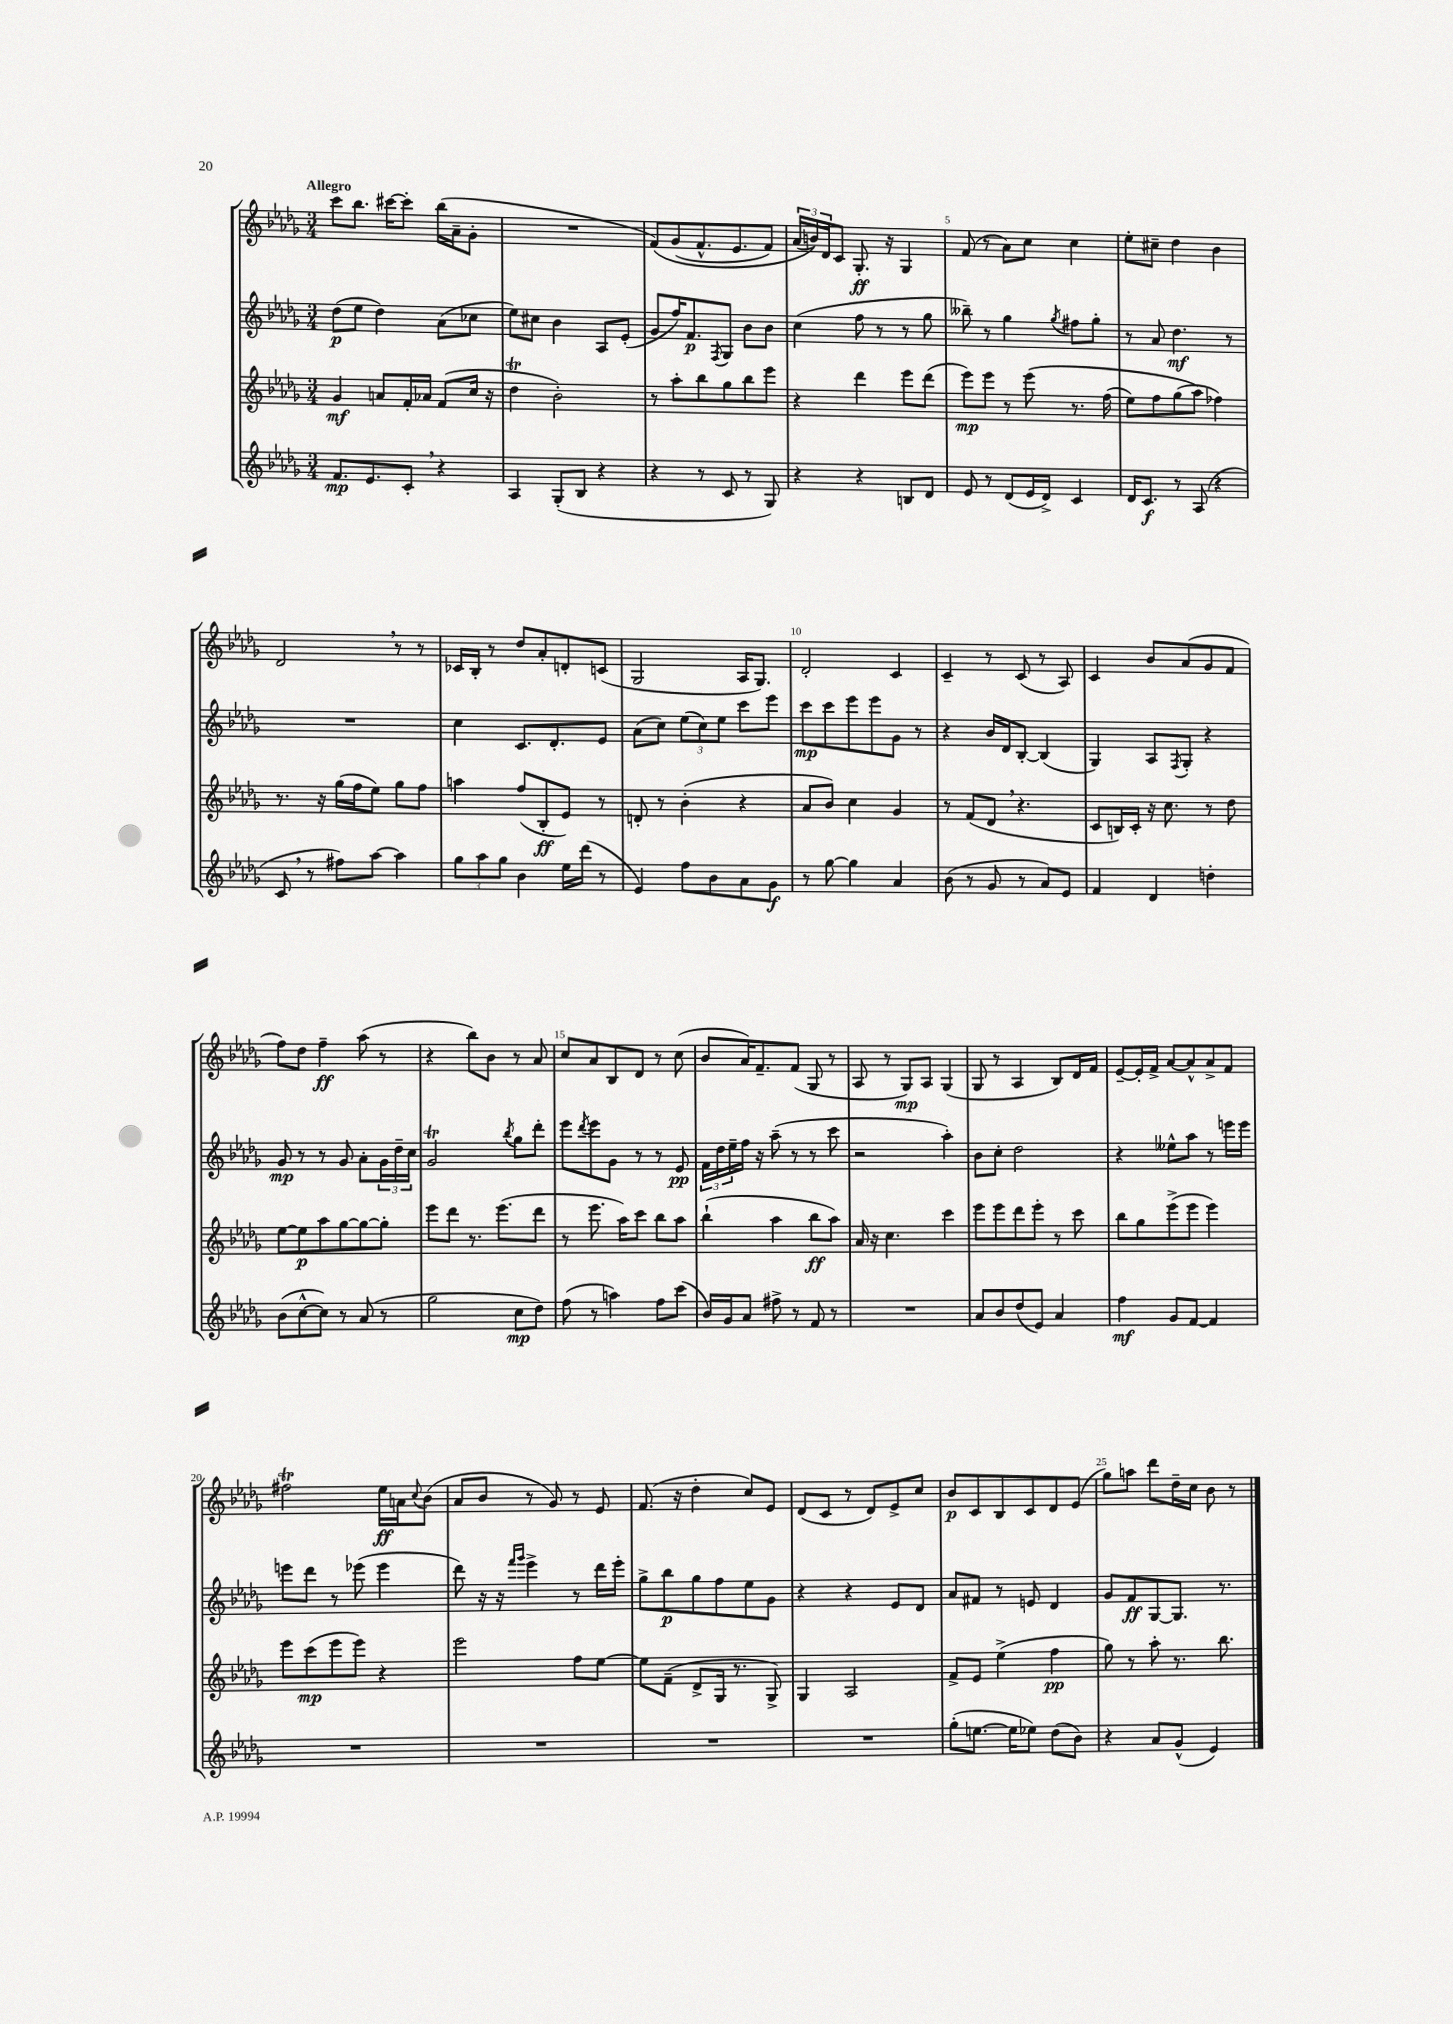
<<
\new StaffGroup <<
\new Staff = "s0" {
    \clef treble \key des \major \numericTimeSignature \time 3/4 \tempo "Allegro"
    c'''8 bes''8. cis'''16~ cis'''8-. bes''16( aes'16-- ges'8-. |
    R2. |
    f'8)\( ges'8( f'8.-^ ees'8. f'8) |
    \tuplet 3/2 { aes'16( b'16)\) des'16 } c'8 ges8.-.\ff r16 ges4 |
    f'8( r8 aes'8) c''8 c''4 |
    ees''8-. cis''8-- des''4 bes'4 |
    des'2 \breathe r8 r8 |
    ces'16 bes16-. r8 des''8 aes'8-. d'8-. c'8( |
    ges2 aes16 ges8.) |
    des'2-. c'4 |
    c'4-- r8 c'8( r8 aes8) |
    c'4 bes'8 aes'8( ges'8 f'8 |
    f''8) des''8 f''4--\ff aes''8( r8 |
    r4 bes''8) bes'8 r8 aes'8 |
    c''8 aes'8 bes8 des'8 r8 c''8( |
    bes'8 aes'16) f'8.-- f'8( ges8 r8 |
    aes8 r8 ges8\mp) aes8 ges4( |
    ges8 r8 aes4 bes8) des'16 f'16 |
    ees'8~-- ees'16-. f'16-> aes'8~ aes'8-^ aes'8-> f'8 |
    fis''2\trill ees''16\ff a'16 \appoggiatura { c''8 } bes'8( |
    aes'8 bes'8 r8 ges'8) r8 ees'8 |
    f'8.( r16 des''4-. c''8) ees'8 |
    des'8( c'8 r8 des'8) ees'8-> c''8 |
    bes'8\p c'8 bes8 c'8 des'8 ees'8( |
    ges''8) a''8 des'''8 des''16-- c''16 bes'8 r8 \bar "|." |
}
\new Staff = "s1" {
    \clef treble \key des \major \numericTimeSignature \time 3/4
    des''8\p( ees''8 des''4) aes'8( ces''8 |
    ees''8) cis''8 bes'4 aes8 ees'8-.( |
    ges'8 f''16) f'8.\p \acciaccatura { f8 } ges8 bes'8 bes'8 |
    c''4( f''8 r8 r8 ges''8 |
    beses''8--) r8 ges''4 \acciaccatura { ges''8 } fis''8 ges''8-. |
    r8 aes'8 des''4.\mf r8 |
    R2. |
    c''4 c'8. des'8.-. ees'8 |
    aes'8( c''8) \tuplet 3/2 { ees''8( c''8) ees''8 } c'''8 ees'''8 |
    c'''8\mp c'''8 ees'''8 ees'''8 ges'8 r8 |
    r4 bes'16 des'16 bes8~-. bes4( |
    ges4) aes8 \acciaccatura { f8 } ges8-. r4 |
    ges'8\mp r8 r8 ges'8 aes'8-. \tuplet 3/2 { ges'16 des''16-- c''16 } |
    ges'2\trill \acciaccatura { bes''8 } ges''8 des'''8-. |
    ees'''8 \acciaccatura { des'''8 } ees'''8 ges'8 r8 r8 ees'8\pp |
    \tuplet 3/2 { f'16 des''16 ees''16-- } f''16 r16 aes''8--( r8 r8 c'''8 |
    r2 aes''4-.) |
    bes'8 c''8-. des''2 |
    r4 eeses''8-^ aes''8 r8 e'''16 e'''16 |
    e'''8 des'''8 r8 ees'''8( ees'''4 |
    des'''8) r16 r16 \grace { f'''16 ges'''16 } ees'''4-> r8 des'''16 ees'''16-. |
    ges''8-> bes''8\p ges''8 f''8 ees''8 ges'8 |
    r4 r4 ees'8 des'8 |
    aes'8 fis'8 r8 e'8 des'4 |
    ges'8 f'8\ff ges8~ ges8. r8. \bar "|." |
}
\new Staff = "s2" {
    \clef treble \key des \major \numericTimeSignature \time 3/4
    ges'4\mf a'8 f'16-. aes'16 f'8( c''16 r16 |
    des''4\trill bes'2-.) |
    r8 aes''8-. bes''8 ges''8 bes''8 ees'''8 |
    r4 des'''4 ees'''8 des'''8( |
    ees'''8\mp) ees'''8 r8 ees'''8\( r8. f''16( |
    ees''8) f''8 ges''8( aes''8\) fes''4) |
    r8. r16 ges''16( f''16 ees''8) ges''8 f''8 |
    a''4 f''8( bes8-.\ff ees'8) r8 |
    d'8-. r8 bes'4-.( r4 |
    aes'8 bes'8) c''4 ges'4 |
    r8 f'8( des'8 \breathe r4. |
    c'8 b16) c'16-. r16 c''8. r8 des''8 |
    ees''8~ ees''8\p aes''8 ges''8~ ges''8~ ges''8-. |
    ees'''8 des'''8 r8. ees'''8.( des'''8 |
    r8 ees'''8. aes''16) c'''8 bes''8 aes''8 |
    bes''4-!( aes''4 bes''8\ff aes''8) |
    aes'16 r16 c''4. c'''4 |
    ees'''8 ees'''8 des'''8 ees'''8-. r8 c'''8 |
    bes''8 ges''8 ees'''8->( ees'''8 ees'''4) |
    ees'''8 c'''8\mp( ees'''8 ees'''8) r4 |
    ees'''2 f''8 ees''8~ |
    ees''8 f'8--( des'8-> ges16 r8. ges8->) |
    ges4 aes2 |
    f'8-> ees'8 ees''4->( f''4\pp |
    ges''8) r8 aes''8-. r8. bes''8. \bar "|." |
}
\new Staff = "s3" {
    \clef treble \key des \major \numericTimeSignature \time 3/4
    f'8.\mp ees'8. c'8-. \breathe r4 |
    aes4 ges8-.( bes8 r4 |
    r4 r8 c'8 r8 ges8) |
    r4 r4 b8 des'8 |
    ees'8 r8 des'8( ees'16 des'16->) c'4 |
    des'16 c'8.\f r8 aes8( r4 |
    c'8 \breathe r8 fis''8) aes''8~ aes''4 |
    \tuplet 3/2 { ges''8 aes''8 ges''8 } bes'4 ees''16 des'''16( r8 |
    ees'4) f''8 bes'8 aes'8 ges'8\f |
    r8 ges''8~ ges''4 aes'4 |
    bes'8( r8 ges'8 r8 aes'8) ees'8 |
    f'4 des'4 d''4-. |
    bes'8( c''8~-^ c''8) r8 aes'8( r8 |
    ges''2 c''8\mp des''8) |
    f''8( r8 a''4) f''8 c'''8( |
    bes'16) ges'16 aes'8 fis''8-> r8 f'8 r8 |
    R2. |
    aes'8 bes'8 des''8( ees'8) aes'4 |
    f''4\mf ges'8 f'8~ f'4 |
    R2. |
    R2. |
    R2. |
    R2. |
    ges''8-.( e''8.~ e''16 ees''8) des''8( bes'8) |
    r4 aes'8 ges'8-^( ees'4) \bar "|." |
}
>>
>>
\layout { \context { \Score \override BarNumber.break-visibility = ##(#f #t #t) barNumberVisibility = #(every-nth-bar-number-visible 5) } }
